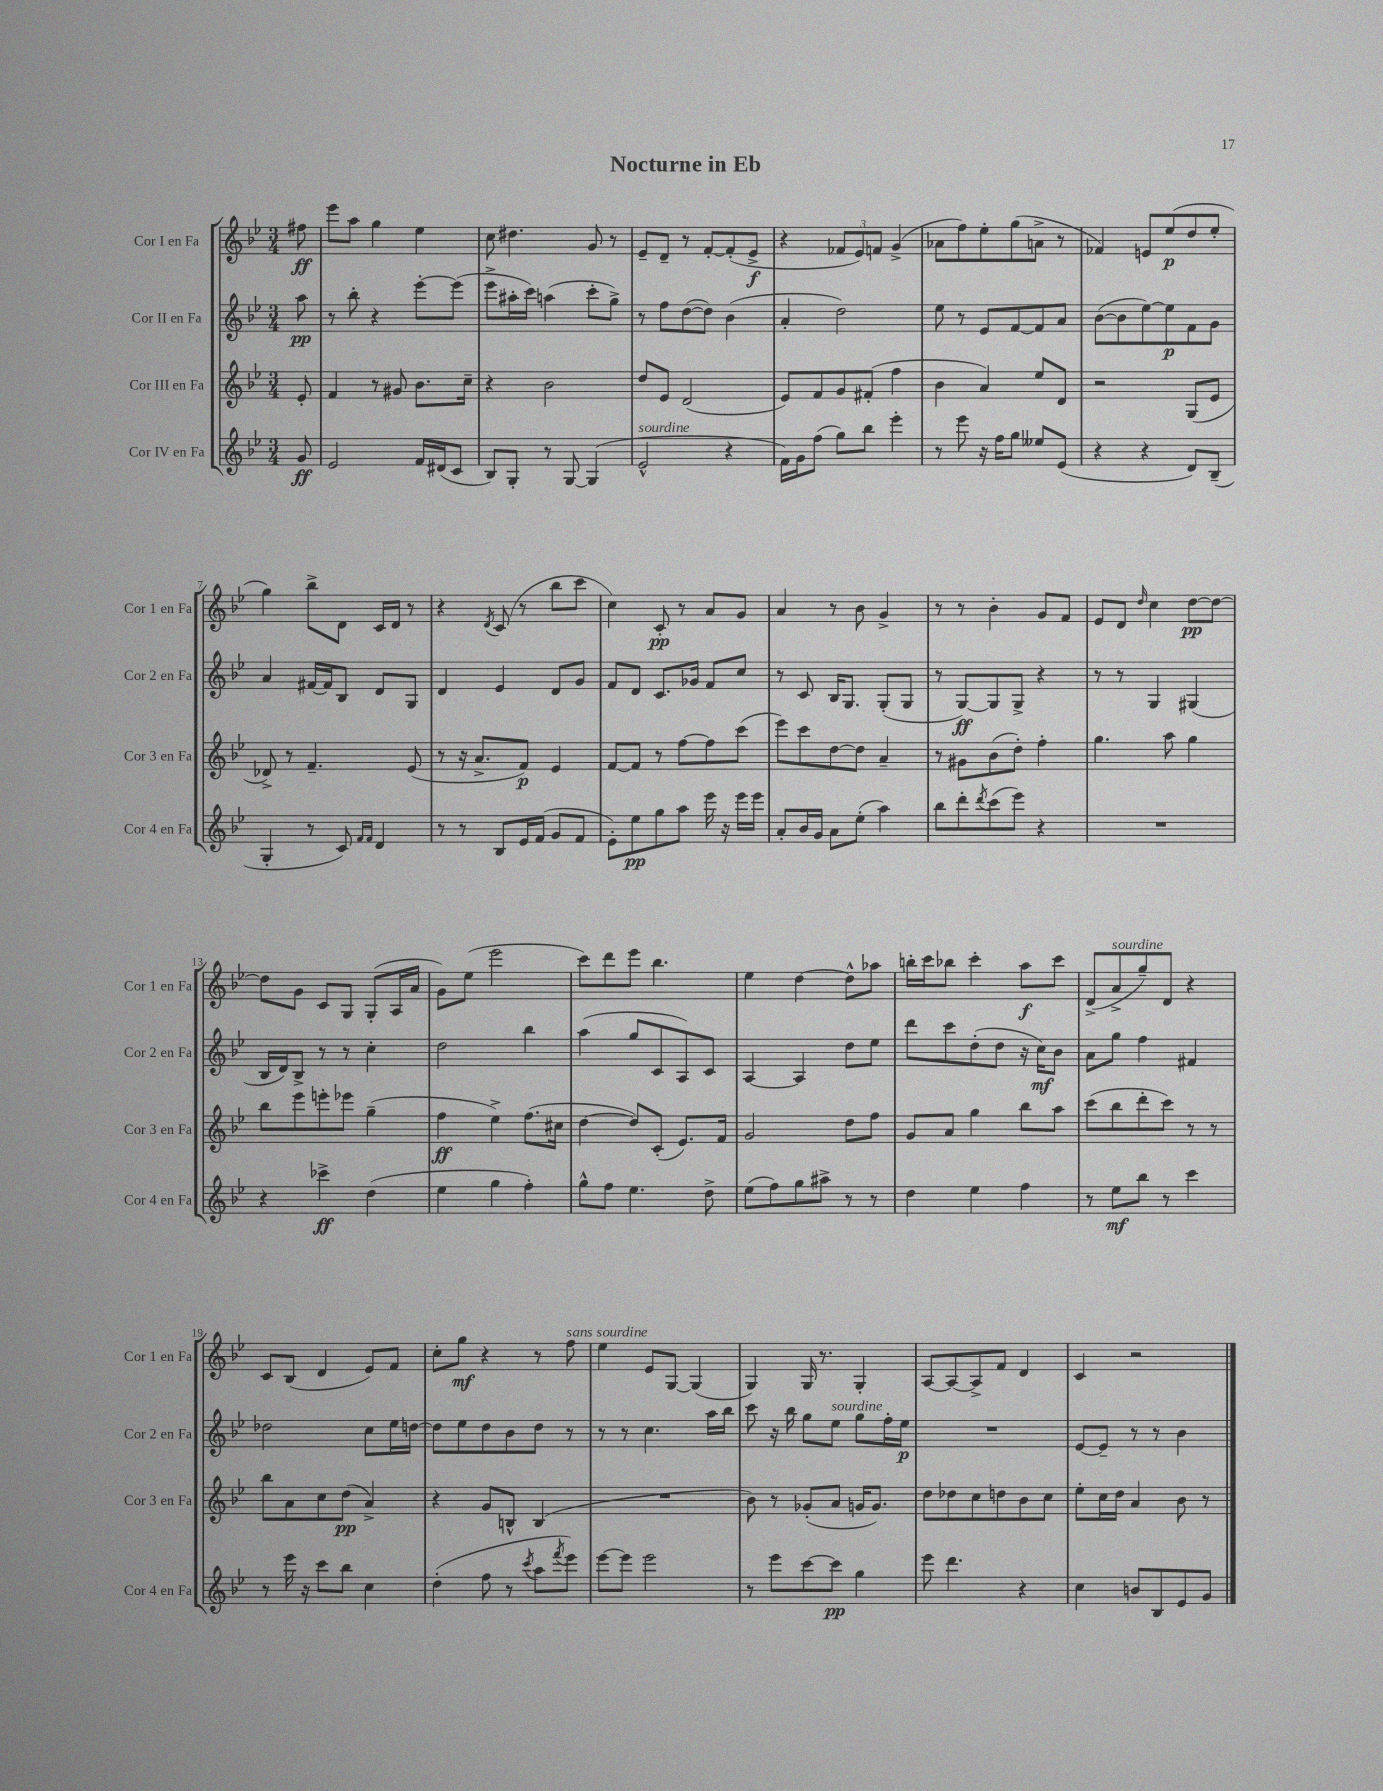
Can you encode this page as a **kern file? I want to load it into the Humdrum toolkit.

**kern	**kern	**kern	**kern
*staff4	*staff3	*staff2	*staff1
*clefG2	*clefG2	*clefG2	*clefG2
*k[b-e-]	*k[b-e-]	*k[b-e-]	*k[b-e-]
*M3/4	*M3/4	*M3/4	*M3/4
8g	8e-'	8aa	8ff#
=	=	=	=
2e-	4f	8r	8eee-
.	.	8bb-'	8aa
.	8r	4r	4gg
.	8g#	.	.
16f	8.b-	[8eee-'	4ee-
(16d#	.	.	.
8c	.	(8eee-]	.
.	16cc~	.	.
=	=	=	=
8B-)	4r	8eee-^	8cc
8G'	.	16aa#'	4.dd#
.	.	16ccc)	.
8r	2b-	(4aa	.
[8G	.	.	.
(4G]	.	8ccc'	8g
.	.	8gg^)	8r
=	=	=	=
2e-^^	8dd	8r	8e-~
.	8e-	8ff	8d~
.	(2d	([8dd	8r
.	.	8dd])	[8f'
4r	.	(4b-	(8f']
.	.	.	8e-^
=	=	=	=
16f)	8e-)	4a'	4r
16g	.	.	.
(8ff	8f	.	.
8gg)	8g	2dd)	12f-
.	.	.	12e-)
8bb-	(8f#'	.	.
.	.	.	12f
4eee-'	4ff	.	(4g^
=	=	=	=
8r	4b-	8ee-	8a-
8eee-	.	8r	8ff)
16r	4a)	8e-	8ee-'
16ff	.	.	.
8gg	.	[8f	(8gg
8ee--	8ee-	8f]	8a^
(8e-	8d	8a	8r
=	=	=	=
4r	2r	([8b-	4f-)
.	.	8b-]	.
4r	.	[8ee-)	8e
.	.	8ee-]	(8ee-
8d)	(8G	8f	8dd
(8B-~	8e-	8g	8ee-'
=	=	=	=
4G'	8d-^)	4a	4gg)
.	8r	.	.
8r	4.f~	[16f#	8bb-^
.	.	16f#]	.
8c)	.	8B-	8d
16qqf	.	.	.
16qqf	.	.	.
4d	.	8d	16c
.	.	.	16d
.	(8e-	8G	8r
=	=	=	=
8r	8r	4d	4r
8r	16r	.	.
.	8.a^	.	.
.	.	.	8qd
8B-	.	4e-	(8c
16e-	8f)	.	8r
(16f	.	.	.
8g	4e-	8d	8bb-
8f	.	8g	8ccc
=	=	=	=
8e-')	[8f	8f	4cc)
8ee-	8f]	8d	.
8gg	8r	8.c	8c'
8aa	[8ff	.	8r
.	.	16g-	.
16eee-	8ff]	8f	8a
16r	.	.	.
16eee-	(8ccc	8cc	8g
16eee-	.	.	.
=	=	=	=
8a'	8eee-)	8r	4a
16b-	8ccc	8c	.
16g	.	.	.
8a	[8dd	16B-	8r
.	.	8.G	.
(8ee-'	8dd]	.	8b-
4aa)	4a~	(8G'	4g^
.	.	8G	.
=	=	=	=
8bb-	8r	8r	8r
8ddd'	8g#	[8G)	8r
8qddd	.	.	.
(8ccc	(8b-	8G]	4b-'
8eee-)	8dd')	8G^	.
4r	4ff'	4r	8g
.	.	.	8f
=	=	=	=
2.r	4.gg	8r	8e-
.	.	8r	8d
.	.	.	16qqdd
.	.	4G	4cc
.	8aa	.	.
.	4gg	(4G#	[8dd
.	.	.	8dd_
=	=	=	=
4r	8bb-	16B-	8dd]
.	.	16d)	.
.	8eee-	8B-^	8g
4ccc-^	8eee'	8r	8c
.	8eee-	8r	8G
(4dd	(4gg~	4cc'	(8G'
.	.	.	16A
.	.	.	16a
=	=	=	=
4ee-	4ff	2dd	8g)
.	.	.	(8ee-
4gg	4ee-^)	.	2eee-
4ff')	(8.ff	4bb-	.
.	16cc#	.	.
=	=	=	=
8gg^^	[4dd	(4aa	8ccc)
8ff	.	.	8ddd
4.ee-	8dd])	8gg	8eee-
.	(8c'	8c	4.bb-
.	8.e-)	8A)	.
8dd^	.	8c	.
.	16f	.	.
=	=	=	=
(8ee-	2g	[4A	4ee-
8ff)	.	.	.
8gg	.	4A]	[4dd
8aa#^	.	.	.
8r	8dd	8dd	8dd^^]
8r	8ff	8ee-	8aa-
=	=	=	=
4dd	8g	8ddd	16bb'
.	.	.	16ccc
.	8a	8ccc	8bb-
4ee-	4gg	(8dd'	4ccc'
.	.	8dd	.
4ff	8bb-	16r	8aa
.	.	16cc)	.
.	8aa	8b-	8ccc
=	=	=	=
8r	(8ccc	8a	(8d^
8ee-	8bb-	8gg	8a^
8bb-	8ddd'	4ff	8gg~)
8r	8ccc)	.	8d
4ccc	8r	4f#	4r
.	8r	.	.
=	=	=	=
8r	8bb-	2dd-	8c
16eee-	8a	.	(8B-
16r	.	.	.
8ccc	8cc	.	4d
8bb-	(8dd	.	.
4cc	4a^)	8cc	8e-)
.	.	16ee-	8f
.	.	[16dd	.
=	=	=	=
(4dd'	4r	8dd]	8cc'
.	.	8ee-	8gg
8ff	8g	8dd	4r
8r	8B^^	8b-	.
8qccc	.	.	.
8aa	(4B	8dd	8r
8qfff	.	.	.
8eee-)	.	8r	8ff
=	=	=	=
[8eee-	2.r	8r	4ee-
8eee-]	.	8r	.
2eee-	.	4.cc	8e-
.	.	.	[8G
.	.	.	(4G]
.	.	16aa	.
.	.	16bb-	.
=	=	=	=
8r	8b-)	8ccc	4G)
8eee-	8r	16r	.
.	.	16bb-	.
[8ccc	(8g-'	8gg	16G
.	.	.	8.r
8ccc]	8a	8ee-	.
4gg	16g	8gg	4G'
.	8.g)	.	.
.	.	16ff'	.
.	.	16ee-	.
=	=	=	=
8eee-	8dd	2.r	[8A
4.ddd	8dd-	.	8A_
.	8cc	.	8A^]
.	8dd	.	8f
4r	8b-	.	4d
.	8cc	.	.
=	=	=	=
4cc	8ee-'	[8e-	4c
.	16cc	8e-~]	.
.	16dd	.	.
8b	4a	8r	2r
8B-	.	8r	.
8e-	8b-	4b-	.
8g	8r	.	.
==	==	==	==
*-	*-	*-	*-
